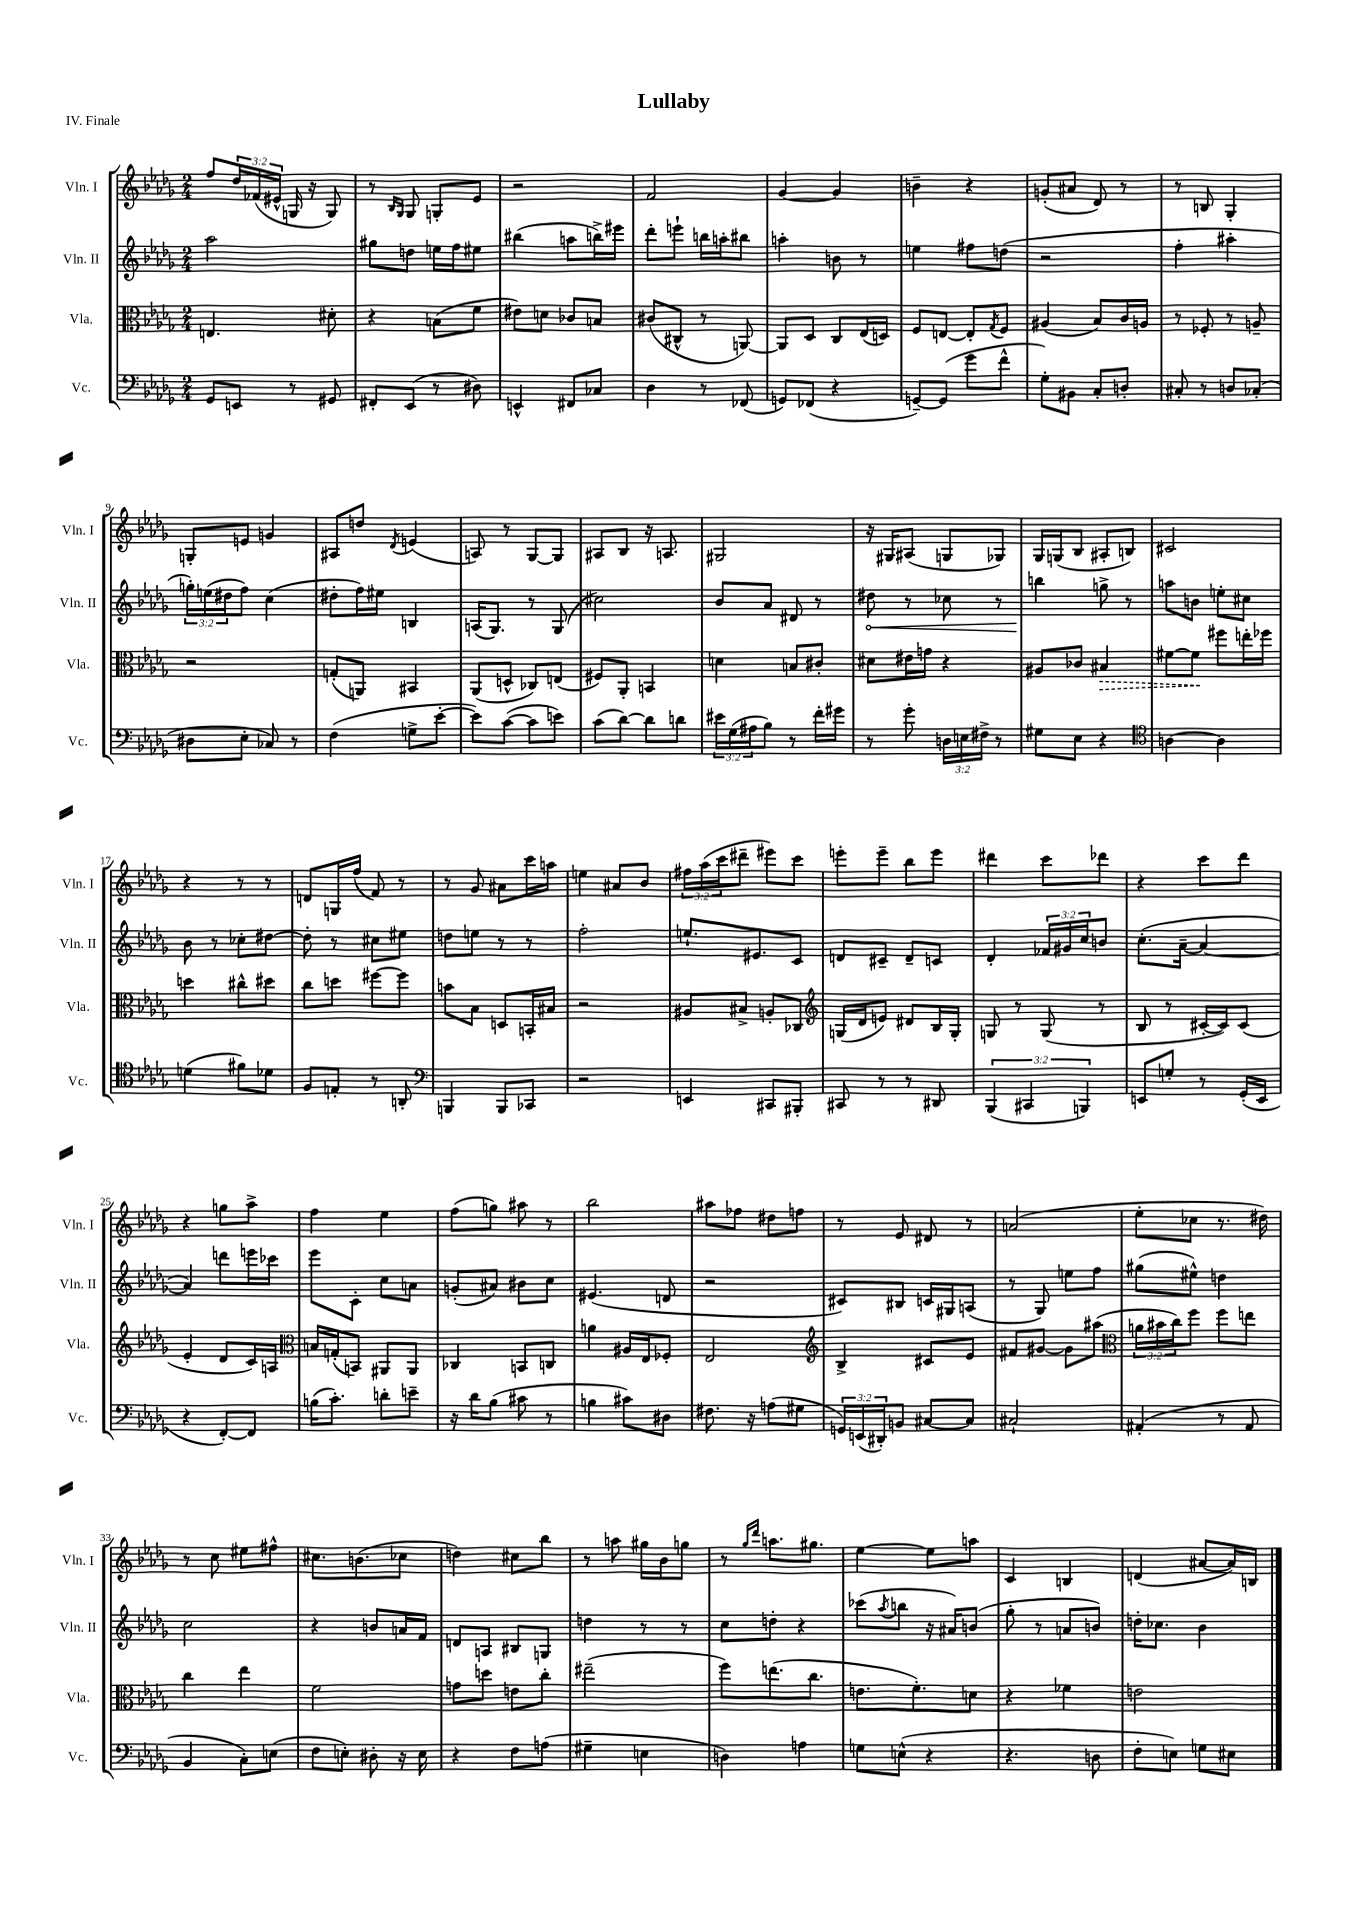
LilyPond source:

\header { title = "Lullaby" piece = "IV. Finale" }
<<
\new StaffGroup <<
\new Staff = "s0" \with { instrumentName = "Vln. I" shortInstrumentName = "Vln. I" } {
    \clef treble \key des \major \numericTimeSignature \time 2/4 \override Staff.TupletNumber.text = #tuplet-number::calc-fraction-text
    f''8 \tuplet 3/2 { des''16 fes'16( eis'16-^ } g16 r16 g8) |
    r8 \grace { bes16 ges16 } ges8 g8-. ees'8 |
    r2 |
    f'2 |
    ges'4~ ges'4 |
    b'4-- r4 |
    g'8-.( ais'8 des'8) r8 |
    r8 b8 ges4-. |
    g8-. e'8 g'4 |
    ais8 d''8 \acciaccatura { des'8 } e'4( |
    a8) r8 ges8~ ges8 |
    ais8 bes8 r16 a8. |
    gis2 |
    r16 gis16 ais8( g8 ges8) |
    ges16 g16( bes8 ais8-. b8) |
    cis'2 |
    r4 r8 r8 |
    d'8 g16 f''16( f'8) r8 |
    r8 ges'8 ais'8 c'''16 a''16 |
    e''4 ais'8 bes'8 |
    \tuplet 3/2 { fis''16 aes''16( c'''16 } dis'''8-- eis'''8) c'''8 |
    e'''8-. e'''8-- bes''8 e'''8 |
    dis'''4 c'''8 des'''8 |
    r4 c'''8 des'''8 |
    r4 g''8 aes''8-> |
    f''4 ees''4 |
    f''8( g''8) ais''8 r8 |
    bes''2 |
    ais''8 fes''8 dis''8 f''8 |
    r8 ees'8 dis'8 r8 |
    a'2( |
    ees''8-. ces''8 r8. dis''16) |
    r8 c''8 eis''8 fis''8-^ |
    cis''8. b'8.( ces''8 |
    d''4) cis''8 bes''8 |
    r8 a''8 gis''16 bes'16 g''8 |
    r8 \grace { ges''16 des'''16 } a''8. gis''8. |
    ees''4~ ees''8 a''8 |
    c'4 b4 |
    d'4( ais'8~ ais'16) b16 \bar "|." |
}
\new Staff = "s1" \with { instrumentName = "Vln. II" shortInstrumentName = "Vln. II" } {
    \clef treble \key des \major \numericTimeSignature \time 2/4 \override Staff.TupletNumber.text = #tuplet-number::calc-fraction-text
    aes''2 |
    gis''8 d''8 e''16 f''16 eis''8 |
    bis''4( a''8 b''16->) eis'''16 |
    des'''8-. e'''8-! b''16 a''16-. bis''8 |
    a''4-. b'8 r8 |
    e''4 fis''8 d''8( |
    r2 |
    f''4-. ais''4-. |
    \tuplet 3/2 { g''16-.) e''16( dis''16 } f''8) c''4( |
    dis''8-. f''16) eis''16 b4 |
    a16( ges8.) r8 ges8( |
    cis''2) |
    bes'8 aes'8 dis'8 r8 |
    \once \override Hairpin.circled-tip = ##t dis''8\< r8 ces''8 r8 |
    b''4\! g''8-> r8 |
    a''8 b'8 e''8-. cis''8 |
    bes'8 r8 ces''8-. dis''8~ |
    dis''8-. r8 cis''8 eis''8 |
    d''8 e''8 r8 r8 |
    f''2-. |
    e''8.-! eis'8. c'8 |
    d'8 cis'8-- d'8-- c'8 |
    des'4-. \tuplet 3/2 { fes'16 gis'16 c''16 } b'8 |
    c''8.-.( aes'16~-- aes'4~ |
    aes'4) d'''8 e'''16 ces'''16 |
    ees'''8 c'8-. c''8 a'8 |
    g'8-.( ais'8) bis'8 c''8 |
    eis'4.( d'8 |
    r2 |
    cis'8) bis8 c'16 gis16 a8( |
    r8 ges8) e''8 f''8 |
    gis''8( eis''8-^) d''4 |
    c''2 |
    r4 b'8 a'16 f'16 |
    d'8 a8 bis8 g8 |
    d''4 r8 r8 |
    c''8 d''8-. r4 |
    ces'''8( \acciaccatura { aes''8 } b''8 r16 ais'16) b'8( |
    ges''8-. r8 a'8 b'8) |
    d''16-. ces''8. bes'4 \bar "|." |
}
\new Staff = "s2" \with { instrumentName = "Vla." shortInstrumentName = "Vla." } {
    \clef alto \key des \major \numericTimeSignature \time 2/4 \override Staff.TupletNumber.text = #tuplet-number::calc-fraction-text
    e4. dis'8-. |
    r4 b8( f'8 |
    eis'8) d'8 ces'8 b8 |
    cis'8( cis8-^ r8 a,8~) |
    a,8 des8 c8 ees16( d16) |
    f8 e8~ e8-. \acciaccatura { ges8 } f8 |
    ais4( bes8) c'16 a16 |
    r8 fes8-. r8 a8-- |
    r2 |
    g8-.( a,8) bis,4 |
    aes,8( d8-^ ces8) e8( |
    fis8) aes,8-. b,4 |
    d'4 b8 cis'8-. |
    dis'8 eis'16 g'16 r4 |
    ais8 ces'8 \once \override Hairpin.style = #'dashed-line bis4\> |
    fis'8~ fis'8\! fis''8 e''16-. fes''16 |
    d''4 cis''8-^ dis''8 |
    c''8 d''8 fis''8~ fis''8 |
    b'8 bes8 d8 b,16-. bis16 |
    r2 |
    ais8 bis8-> a8-. ces8 |
    \clef treble g16( des'16 e'8) dis'8 bes16 g16-. |
    g8 r8 g8( r8 |
    bes8 r8 cis'16~-. cis'16) cis'8( |
    ees'4-. des'8 c'16) a16 |
    \clef alto b16 g16-.( b,8) ais,8 ais,8 |
    ces4 b,8 c8 |
    a'4 ais16 ees16 fes8-. |
    ees2 |
    \clef treble bes4-> cis'8 ees'8 |
    fis'8 gis'8~ gis'8 ais''8( |
    \clef alto \tuplet 3/2 { a'16 bis'16 c''16) } f''8 f''8 e''8 |
    c''4 ees''4 |
    f'2 |
    g'8 d''8 e'8 c''8-. |
    eis''2--( |
    f''8) e''8.( c''8. |
    e'8. f'8.-.) d'8 |
    r4 fes'4 |
    e'2 \bar "|." |
}
\new Staff = "s3" \with { instrumentName = "Vc." shortInstrumentName = "Vc." } {
    \clef bass \key des \major \numericTimeSignature \time 2/4 \override Staff.TupletNumber.text = #tuplet-number::calc-fraction-text
    ges,8 e,8 r8 gis,8 |
    fis,8-. ees,8( r8 dis8) |
    e,4-^ fis,8 ces8 |
    des4 r8 fes,8( |
    g,8) fes,8( r4 |
    g,8~--) g,8( ges'8 f'8-^ |
    ges8-.) bis,8 c8-. d8-. |
    cis8-. r8 d8 ces8-.( |
    dis8 ees8-. ces8) r8 |
    f4( g8-> ees'8~-. |
    ees'8) c'8~( c'8 e'8) |
    c'8( des'8~) des'8 d'8 |
    \tuplet 3/2 { eis'16 ges16( ais16 } bes8) r8 f'16-. gis'16 |
    r8 ges'8-. \tuplet 3/2 { d16 e16 fis16-> } r8 |
    gis8 ees8 r4 |
    \clef tenor a4~ a4 |
    d'4( fis'8) des'8 |
    f8 e8-. r8 a,8-. |
    \clef bass b,,4 b,,8 ces,8 |
    r2 |
    e,4 cis,8 bis,,8-. |
    cis,8 r8 r8 dis,8 |
    \tuplet 3/2 { bes,,4( cis,4 b,,4) } |
    e,8 g8-. r8 ges,16-.( e,16 |
    r4 f,8~-.) f,8 |
    b16( c'8.-.) d'8-. e'8-- |
    r16 des'16 bes8( cis'8 r8 |
    b4 cis'8) dis8 |
    fis8. r16 a8( gis8 |
    \tuplet 3/2 { g,16) e,16( dis,16-.) } b,8 cis8~ cis8 |
    cis2-! |
    ais,4-.( r8 ais,8 |
    bes,4 c8-.) e8( |
    f8 e8-.) dis8-. r16 e16 |
    r4 f8 a8( |
    gis4-- e4 |
    d4) a4 |
    g8 e8-^( r4 |
    r4. d8 |
    f8-. e8) g8 eis8 \bar "|." |
}
>>
>>
